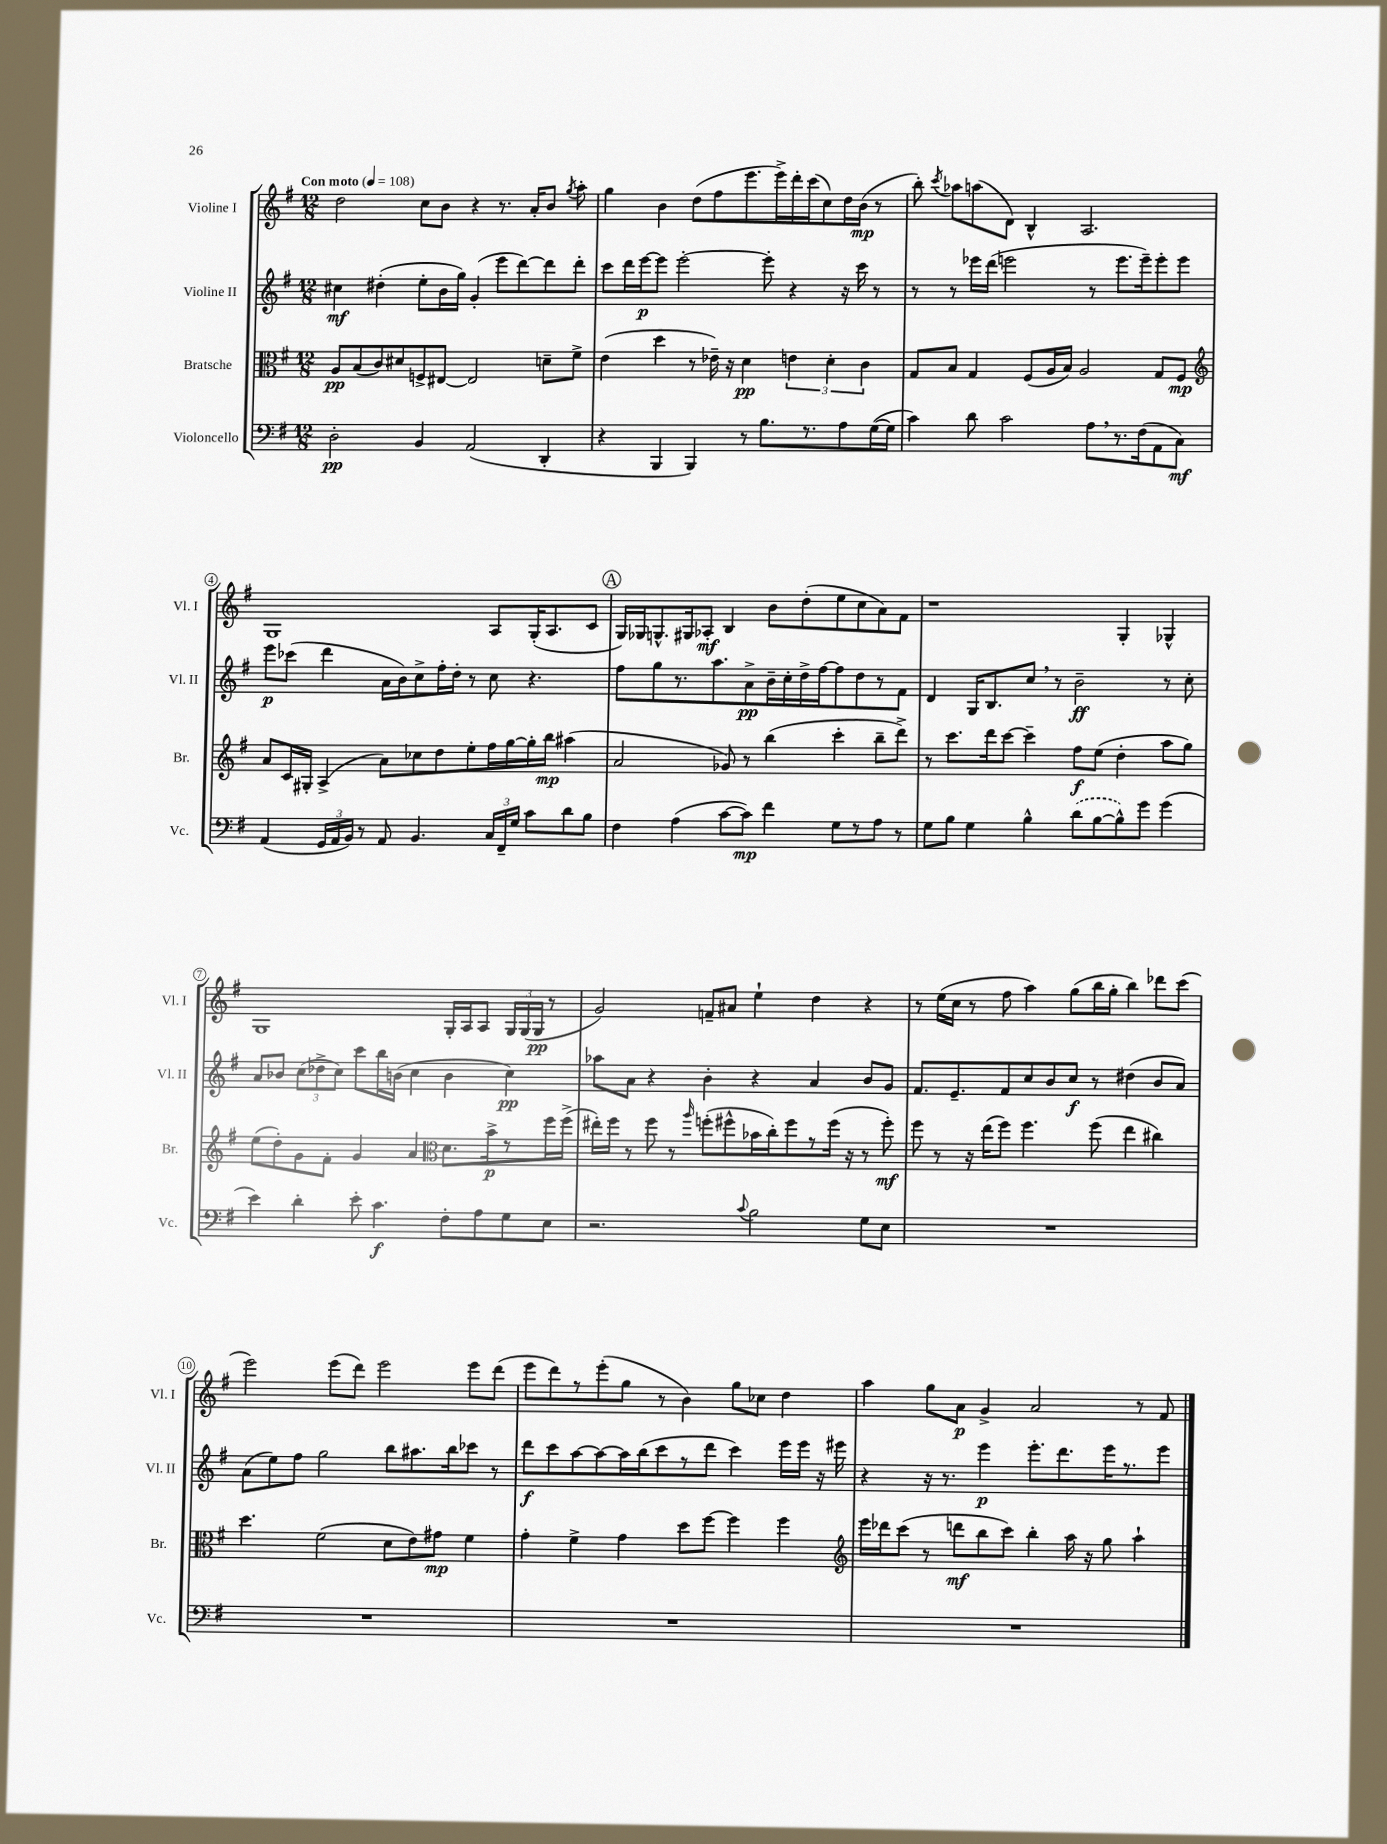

**kern	**dynam	**kern	**dynam	**kern	**dynam	**kern	**dynam
*part4	*part4	*part3	*part3	*part2	*part2	*part1	*part1
*staff4	*staff4	*staff3	*staff3	*staff2	*staff2	*staff1	*staff1
*I"Violoncello	*	*I"Bratsche	*	*I"Violine II	*	*I"Violine I	*
*I'Vc.	*	*I'Br.	*	*I'Vl. II	*	*I'Vl. I	*
*clefF4	*	*clefC3	*	*clefG2	*	*clefG2	*
*k[f#]	*	*k[f#]	*	*k[f#]	*	*k[f#]	*
*M12/8	*	*M12/8	*	*M12/8	*	*M12/8	*
*MM108	*	*MM108	*	*MM108	*	*MM108	*
=1	=1	=1	=1	=1	=1	=1	=1
!	!	!	!	!	!	!LO:TX:a:B:t=Con moto	!
2D'\	pp	8A/L	pp	4cc#X\	mf	2dd\	.
.	.	(8B/	.	.	.	.	.
.	.	8c/)	.	(4dd#X'\	.	.	.
.	.	8d#X/	.	.	.	.	.
4BB/	.	8Fn^/	.	8ee'\L	.	8cc\L	.
.	.	[8E#X/J	.	16b\L	.	8b\J	.
.	.	.	.	16gg\JJ)	.	.	.
(2AA/	.	2E#/]	.	(4g'/	.	4r	.
.	.	.	.	8eee\L	.	8.r	.
.	.	.	.	[8ddd\)	.	.	.
.	.	.	.	.	.	16a'/KL	.
4DD'/	.	8dn~\L	.	8ddd\]	.	8b/J	.
.	.	.	.	.	.	8qgg/	.
.	.	8f#^\J	.	8ddd'\J	.	8aa'\	.
=2	=2	=2	=2	=2	=2	=2	=2
4r	.	(4e\	.	8ccc\L	.	4gg\	.
.	.	.	.	16ddd\L	.	.	.
.	.	.	.	[16eee\J	p	.	.
4BBB/	.	4dd\	.	8eee\J]	.	4b\	.
.	.	.	.	[2eee'\	.	.	.
4BBB/)	.	8r	.	.	.	(8dd\L	.
.	.	16e-X~\)	.	.	.	8ff#\	.
.	.	16r	.	.	.	.	.
8r	.	4d\	pp	.	.	8.eee\	.
8.B\L	.	.	.	8eee'\]	.	.	.
.	.	.	.	.	.	16eee^\L)	.
.	.	6en\	.	4r	.	16ddd'\	.
8.r	.	.	.	.	.	(16ccc\J	.
.	.	.	.	.	.	8cc\)	.
.	.	6d'\	.	.	.	.	.
8A\	.	.	.	16r	.	16dd\L	.
.	.	.	.	16ccc\	.	(16b\JJ	mp
.	.	6c\	.	.	.	.	.
([16G\L	.	.	.	8r	.	8r	.
16G\JJ]	.	.	.	.	.	.	.
=3	=3	=3	=3	=3	=3	=3	=3
4c\)	.	8G/L	.	8r	.	8bb'\)	.
.	.	.	.	.	.	8qccc/	.
.	.	8B/J	.	8r	.	8aa-X\L	.
8d\	.	4G/	.	16eee-X\LL	.	(8aan\	.
.	.	.	.	(16ddd\JJ	.	.	.
2c\	.	.	.	2eeen\	.	8d\J)	.
.	.	(8F#/L	.	.	.	4B^^/	.
.	.	16A/L	.	.	.	.	.
.	.	16B/JJ)	.	.	.	.	.
.	.	2A/	.	.	.	2.A/	.
8A,\L	.	.	.	8r	.	.	.
8.r	.	.	.	8.eee\L	.	.	.
(16F#\k	.	.	.	16eee~\k)	.	.	.
8AA\	.	8G/L	.	8eee'\	.	.	.
8C\J)	mf	8F#/J	mp	8eee\J	.	.	.
!!LO:LB:g=z
=4	=4	=4	=4	=4	=4	=4	=4
*	*	*clefG2	*	*	*	*	*
(4AA/	.	8a/L	.	8eee\L	p	1G	.
.	.	16c/L	.	(8ccc-X\J	.	.	.
.	.	16G#X'/JJ	.	.	.	.	.
24GG/LL	.	(4A^/	.	4ddd\	.	.	.
24AA/	.	.	.	.	.	.	.
24BB/JJ)	.	.	.	.	.	.	.
8r	.	.	.	.	.	.	.
8AA/	.	8a\L)	.	16a\LL	.	.	.
.	.	.	.	16b\J)	.	.	.
4.BB/	.	8cc-X\	.	8cc^\	.	.	.
.	.	8dd\	.	16ff#'\L	.	.	.
.	.	.	.	16dd'\JJ	.	.	.
.	.	8ee'\	.	8r	.	.	.
24C/LL	.	16ff#\L	.	8cc\	.	8A/L	.
24FF#~/	.	.	.	.	.	.	.
.	.	[16gg\	.	.	.	.	.
24G/JJ	.	.	.	.	.	.	.
8c\L	.	16gg'\]	.	4.r	.	(16G'/K	.
.	.	16bb\JJ	mp	.	.	8.A/	.
8d\	.	(4aa#X\	.	.	.	.	.
8B\J	.	.	.	.	.	8c/J	.
!!LO:REH:place=s1:t=A
=5	=5	=5	=5	=5	=5	=5	=5
4F#\	.	2a/	.	8ff#\L	.	16G/LL)	.
.	.	.	.	.	.	16G-X/J	.
.	.	.	.	8gg\	.	8.Gn^^/	.
(4A\	.	.	.	8.r	.	.	.
.	.	.	.	.	.	16G#X/k	.
.	.	.	.	.	.	8A-X'/J	mf
.	.	.	.	8.aa\	.	.	.
[8c\L	.	8g-X/)	.	.	.	4B/	.
8c\J])	mp	8r	.	8a^\	pp	.	.
4f#\	.	(4bb\	.	16b~\L	.	8b\L	.
.	.	.	.	16cc'\	.	.	.
.	.	.	.	16dd^\	.	(8dd'\	.
.	.	.	.	[16ff#\J	.	.	.
8G\L	.	4ccc'\	.	8ff#\]	.	8ee\	.
8r	.	.	.	8dd\	.	8cc\	.
8A\J	.	8bb~\L	.	8r	.	8a\)	.
8r	.	8ddd^\J)	.	8f#\J	.	8f#\J	.
=6	=6	=6	=6	=6	=6	=6	=6
8G\L	.	8r	.	4d/	.	1r	.
8B\J	.	8.ccc\L	.	.	.	.	.
4G\	.	.	.	16G/KL	.	.	.
.	.	16ddd\k	.	8.B/	.	.	.
.	.	[8ccc\J	.	.	.	.	.
4B^^\	.	4ccc~\]	.	8cc,/J	.	.	.
.	.	.	.	8r	.	.	.
(8d\L	.	8ff#\L	f	2b~\	ff	.	.
[8B\	.	(8ee\J	.	.	.	.	.
8B^^\])	.	4dd'\	.	.	.	4G'/	.
8g\J	.	.	.	.	.	.	.
(4g\	.	8aa\L	.	8r	.	4G-X^^/	.
.	.	8gg\J)	.	8cc'\	.	.	.
!!LO:LB:g=z
=7	=7	=7	=7	=7	=7	=7	=7
4e\)	.	(8ee\L	.	8a/L	.	1G	.
.	.	8dd'\)	.	8b-X/J	.	.	.
4d'\	.	8g\	.	(12cc\L	.	.	.
.	.	.	.	12dd-X^\	.	.	.
.	.	8f#'\J	.	.	.	.	.
.	.	.	.	12cc\J)	.	.	.
8e'\	.	4g/	.	8ccc\L	.	.	.
4.c\	f	.	.	16bb\L	.	.	.
.	.	.	.	(16bn\JJ	.	.	.
.	.	4a/	.	4cc\	.	.	.
*	*	*clefC3	*	*	*	*	*
8F#'\L	.	8.d\L	.	4b\	.	16G'/LL	.
.	.	.	.	.	.	16A/J	.
8A\	.	.	.	.	.	8A/J	.
.	.	16b^\k	p	.	.	.	.
8G\	.	8r	.	4cc\)	pp	24G/LL	.
.	.	.	.	.	.	(24G/	.
.	.	.	.	.	.	24G/JJ	pp
8E\J	.	16ff#\L	.	.	.	8r	.
.	.	(16ff#^\JJ	.	.	.	.	.
=8	=8	=8	=8	=8	=8	=8	=8
2.r	.	16ee#X'\LL)	.	8aa-X\L	.	2g/)	.
.	.	16ff#\JJ	.	.	.	.	.
.	.	8r	.	8a\J	.	.	.
.	.	8ff#\	.	4r	.	.	.
.	.	8r	.	.	.	.	.
.	.	16qqaa/	.	.	.	.	.
.	.	(8ffn'\L	.	4b'\	.	8fn~/L	.
.	.	8ff#X^^\	.	.	.	8a#X/J	.
8qqc/	.	.	.	.	.	.	.
2B\	.	16b-X\L	.	4r	.	4ee`\	.
.	.	16cc'\J)	.	.	.	.	.
.	.	8ff#\	.	.	.	.	.
.	.	8r	.	4a/	.	4dd\	.
.	.	(16ff#\Jk	.	.	.	.	.
.	.	16r	.	.	.	.	.
8G\L	.	8r	.	8b/L	.	4r	.
8E\J	.	8ff#'\)	mf	8g/J	.	.	.
=9	=9	=9	=9	=9	=9	=9	=9
1.r	.	8ff#\	.	8.f#/L	.	8r	.
.	.	8r	.	.	.	(16ee\LL	.
.	.	.	.	8.e~/	.	16cc\JJ	.
.	.	16r	.	.	.	8r	.
.	.	(16ee\KL	.	.	.	.	.
.	.	8ff#\J)	.	8f#/	.	8ff#\	.
.	.	4.ff#\	.	8cc/	.	4aa\)	.
.	.	.	.	8b/	.	.	.
.	.	.	.	8cc/J	f	(8gg\L	.
.	.	(8ff#\	.	8r	.	16bb\L	.
.	.	.	.	.	.	16gg'\JJ	.
.	.	4ee\	.	(4dd#X\	.	4bb\)	.
.	.	4cc#X\)	.	8b/L	.	8ddd-X\L	.
.	.	.	.	8a/J)	.	(8ccc\J	.
!!LO:LB:g=z
=10	=10	=10	=10	=10	=10	=10	=10
1.r	.	4.dd\	.	(8a\L	.	2eee\)	.
.	.	.	.	8ee\)	.	.	.
.	.	.	.	8ff#\J	.	.	.
.	.	(2f#\	.	2gg\	.	.	.
.	.	.	.	.	.	(8eee\L	.
.	.	.	.	.	.	8ddd\J)	.
.	.	.	.	.	.	2eee\	.
.	.	8d\L	.	8bb\L	.	.	.
.	.	8e\)	.	8.aa#X\	.	.	.
.	.	8g#X\J	mp	.	.	.	.
.	.	.	.	16bb\k	.	.	.
.	.	4f#\	.	8ccc-X\J	.	8eee\L	.
.	.	.	.	8r	.	(8ddd\J	.
=11	=11	=11	=11	=11	=11	=11	=11
1.r	.	4g'\	.	8ddd\L	f	8eee\L	.
.	.	.	.	8ccc\	.	8ddd\)	.
.	.	4f#^\	.	[8aa\	.	8r	.
.	.	.	.	8aa\_	.	(8eee'\	.
.	.	4g\	.	16aa\L]	.	8gg\J	.
.	.	.	.	(16bb\J	.	.	.
.	.	.	.	8ccc\	.	8r	.
.	.	8dd\L	.	8r	.	4b\)	.
.	.	[8ff#\J	.	8ddd\J	.	.	.
.	.	4ff#\]	.	4ccc\)	.	8gg\L	.
.	.	.	.	.	.	8cc-X\J	.
.	.	4ff#\	.	16eee\LL	.	4dd\	.
.	.	.	.	16eee\JJ	.	.	.
.	.	.	.	16r	.	.	.
.	.	.	.	16eee#X\	.	.	.
=12	=12	=12	=12	=12	=12	=12	=12
*	*	*clefG2	*	*	*	*	*
1.r	.	16eee\LL	.	4r	.	4aa\	.
.	.	16ddd-X\J	.	.	.	.	.
.	.	(8ccc\J	.	.	.	.	.
.	.	8r	.	16r	.	8gg\L	.
.	.	.	.	8.r	.	.	.
.	.	8dddn\L	mf	.	.	8a\J	p
.	.	8bb\	.	4eee\	p	4g^/	.
.	.	8ccc\J)	.	.	.	.	.
.	.	4bb'\	.	8.eee'\L	.	2a/	.
.	.	.	.	8.ddd\	.	.	.
.	.	16aa\	.	.	.	.	.
.	.	16r	.	.	.	.	.
.	.	8gg\	.	16eee\K	.	.	.
.	.	.	.	8.r	.	.	.
.	.	4aa`\	.	.	.	8r	.
.	.	.	.	8eee\J	.	8f#/	.
==	==	==	==	==	==	==	==
*-	*-	*-	*-	*-	*-	*-	*-
